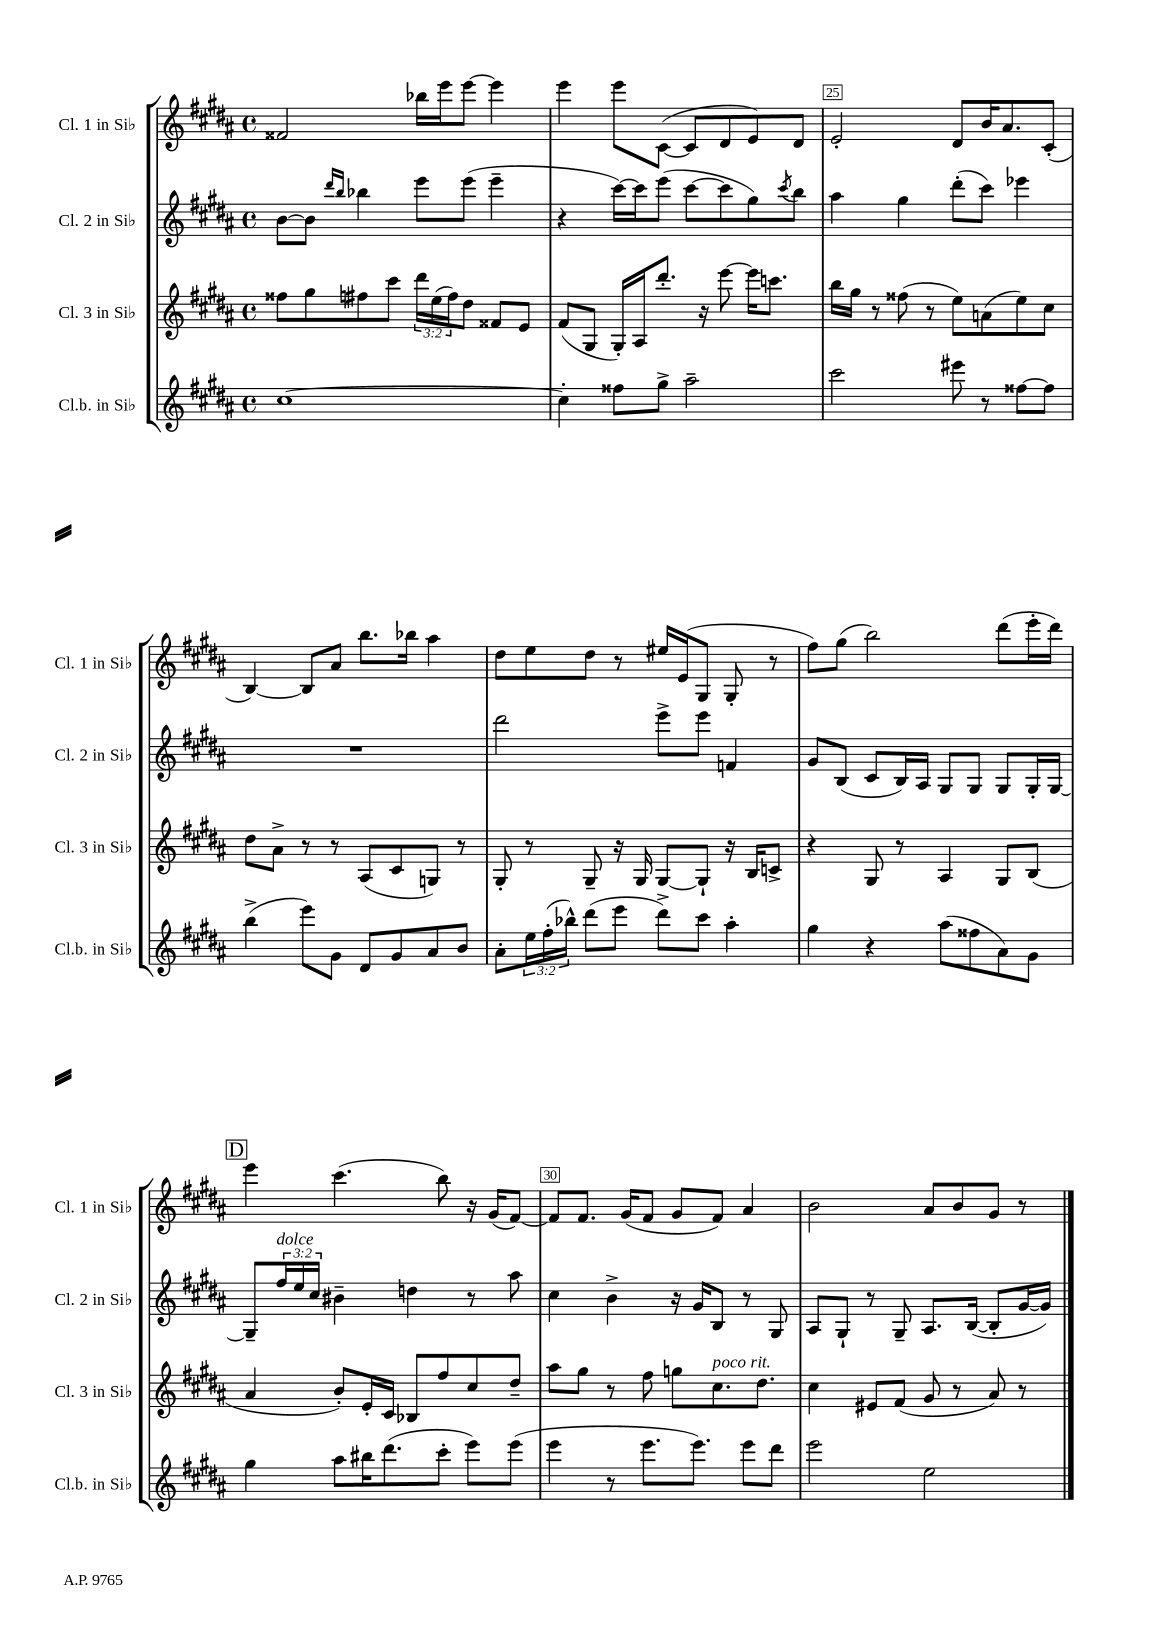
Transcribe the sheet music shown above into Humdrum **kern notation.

**kern	**kern	**kern	**kern
*part4	*part3	*part2	*part1
*staff4	*staff3	*staff2	*staff1
*I"Cl.b. in Si♭	*I"Cl. 3 in Si♭	*I"Cl. 2 in Si♭	*I"Cl. 1 in Si♭
*I'Cl.b. in Si♭	*I'Cl. 3 in Si♭	*I'Cl. 2 in Si♭	*I'Cl. 1 in Si♭
*clefG2	*clefG2	*clefG2	*clefG2
*k[f#c#g#d#a#]	*k[f#c#g#d#a#]	*k[f#c#g#d#a#]	*k[f#c#g#d#a#]
*M4/4	*M4/4	*M4/4	*M4/4
*met(c)	*met(c)	*met(c)	*met(c)
=23	=23	=23	=23
[1cc#	8ff##X\L	[8b\L	2f##X/
.	8gg#\	8b\J]	.
.	.	16qqddd#/LL	.
.	.	16qqbb/JJ	.
.	8ff#X\	4bb-X\	.
.	8ccc#\J	.	.
.	24ddd#\LL	8eee\L	16bb-X\LL
.	(24ee\	.	.
.	.	.	16eee\J
.	24ff#\J)	.	.
.	8dd#\J	(8eee\J	[8eee\J
.	8f##X/L	4eee~\	4eee\]
.	8e/J	.	.
=24	=24	=24	=24
4cc#'\]	(8f#/L	4r	4eee\
.	8G#/J	.	.
8ff##X\L	16G#'/LL)	[16ccc#\LL)	8eee\L
.	16A#/J	16ccc#\J]	.
8gg#^\J	8.ddd#'/J	(8eee\J	([8c#\J
2aa#~\	.	[8ccc#\L	8c#/L]
.	16r	.	.
.	[8eee\	8ccc#\]	8d#/
.	16eee\KL]	8gg#\)	8e/)
.	8.cccn\J	.	.
.	.	8qccc#/	.
.	.	8bb\J	8d#/J
=25	=25	=25	=25
2ccc#\	16bb\LL	4aa#\	2e'/
.	16gg#\JJ	.	.
.	8r	.	.
.	(8ff##X\	4gg#\	.
.	8r	.	.
8eee#X\	8ee\L)	(8ddd#'\L	8d#/L
8r	(8an\	8ccc#\J)	16b/K
.	.	.	8.a#/
[8ff##X\L	8ee\)	4eee-X\	.
8ff##\J]	8cc#\J	.	(8c#'/J
!!LO:LB:g=z
=26	=26	=26	=26
(4bb^\	8dd#\L	1r	[4B/)
.	8a#^\J	.	.
8eee\L)	8r	.	8B/L]
8g#\J	8r	.	8a#/J
8d#/L	(8A#/L	.	8.bb\L
8g#/	8c#/	.	.
.	.	.	16bb-X\Jk
8a#/	8Gn/J)	.	4aa#\
8b/J	8r	.	.
=27	=27	=27	=27
8a#'\L	8G#'/	2ddd#\	8dd#\L
24ee\L	8r	.	8ee\
(24ff#'\	.	.	.
24bb-X^^\JJ)	.	.	.
(8ddd#\L	8G#~/	.	8dd#\J
8eee\J	16r	.	8r
.	16G#/	.	.
8ddd#^\L)	[8G#/L	8eee^\L	16ee#X/LL
.	.	.	(16e/J
8ccc#\J	8G#`/J]	8eee\J	8G#/J
4aa#'\	16r	4fn/	8G#'/
.	16B/KL	.	.
.	8cn^/J	.	8r
=28	=28	=28	=28
4gg#\	4r	8g#/L	8ff#\L)
.	.	(8B/J	(8gg#\J
4r	8G#/	8c#/L	2bb\)
.	8r	16B/L)	.
.	.	16A#/JJ	.
(8aa#\L	4A#/	8G#/L	.
8ff##X\	.	8G#/J	.
8a#\)	8G#/L	8G#/L	(8ddd#\L
8g#\J	(8B/J	16G#'/L	16eee'\L
.	.	[16G#/JJ	16ddd#\JJ)
!!LO:LB:g=z
!!LO:REH:place=s1:t=D
=29	=29	=29	=29
4gg#\	4a#/	8G#~/L]	4eee\
!	!	!LO:TX:a:i:t=dolce	!
.	.	24ff#/L	.
.	.	24ee/	.
.	.	24cc#/JJ	.
8aa#\L	8b'/L)	4b#X~\	(4.ccc#\
16bb#X\K	16e'/L	.	.
(8.ddd#\	16c#/JJ	.	.
.	8B-X/L	4ddn\	.
8ccc#'\J	8ff#/	.	8bb\)
8eee\L)	8cc#/	8r	16r
.	.	.	(16g#/KL
(8eee\J	8dd#~/J	8aa#\	[8f#/J)
=30	=30	=30	=30
4eee\	8aa#\L	4cc#\	8f#/L]
.	8gg#\J	.	8.f#/J
8r	8r	4b^\	.
.	.	.	(16g#/KL
8.eee\L	8ff#\	.	8f#/J
.	8ggn\L	16r	8g#/L
8.eee\J)	.	16g#/KL	.
!	!LO:TX:a:i:t=poco rit.	!	!
.	8.cc#\	8B/J	8f#/J)
8eee\L	.	8r	4a#/
.	8.dd#\J	.	.
8ddd#\J	.	8G#/	.
=31	=31	=31	=31
2eee\	4cc#\	8A#/L	2b\
.	.	8G#`/J	.
.	8e#X/L	8r	.
.	(8f#/J	8G#~/	.
2ee\	8g#/	8.A#/L	8a#/L
.	8r	.	8b/
.	.	([16B/Jk	.
.	8a#/)	8B'/L]	8g#/J
.	8r	[16g#/L	8r
.	.	16g#/JJ])	.
==	==	==	==
*-	*-	*-	*-
